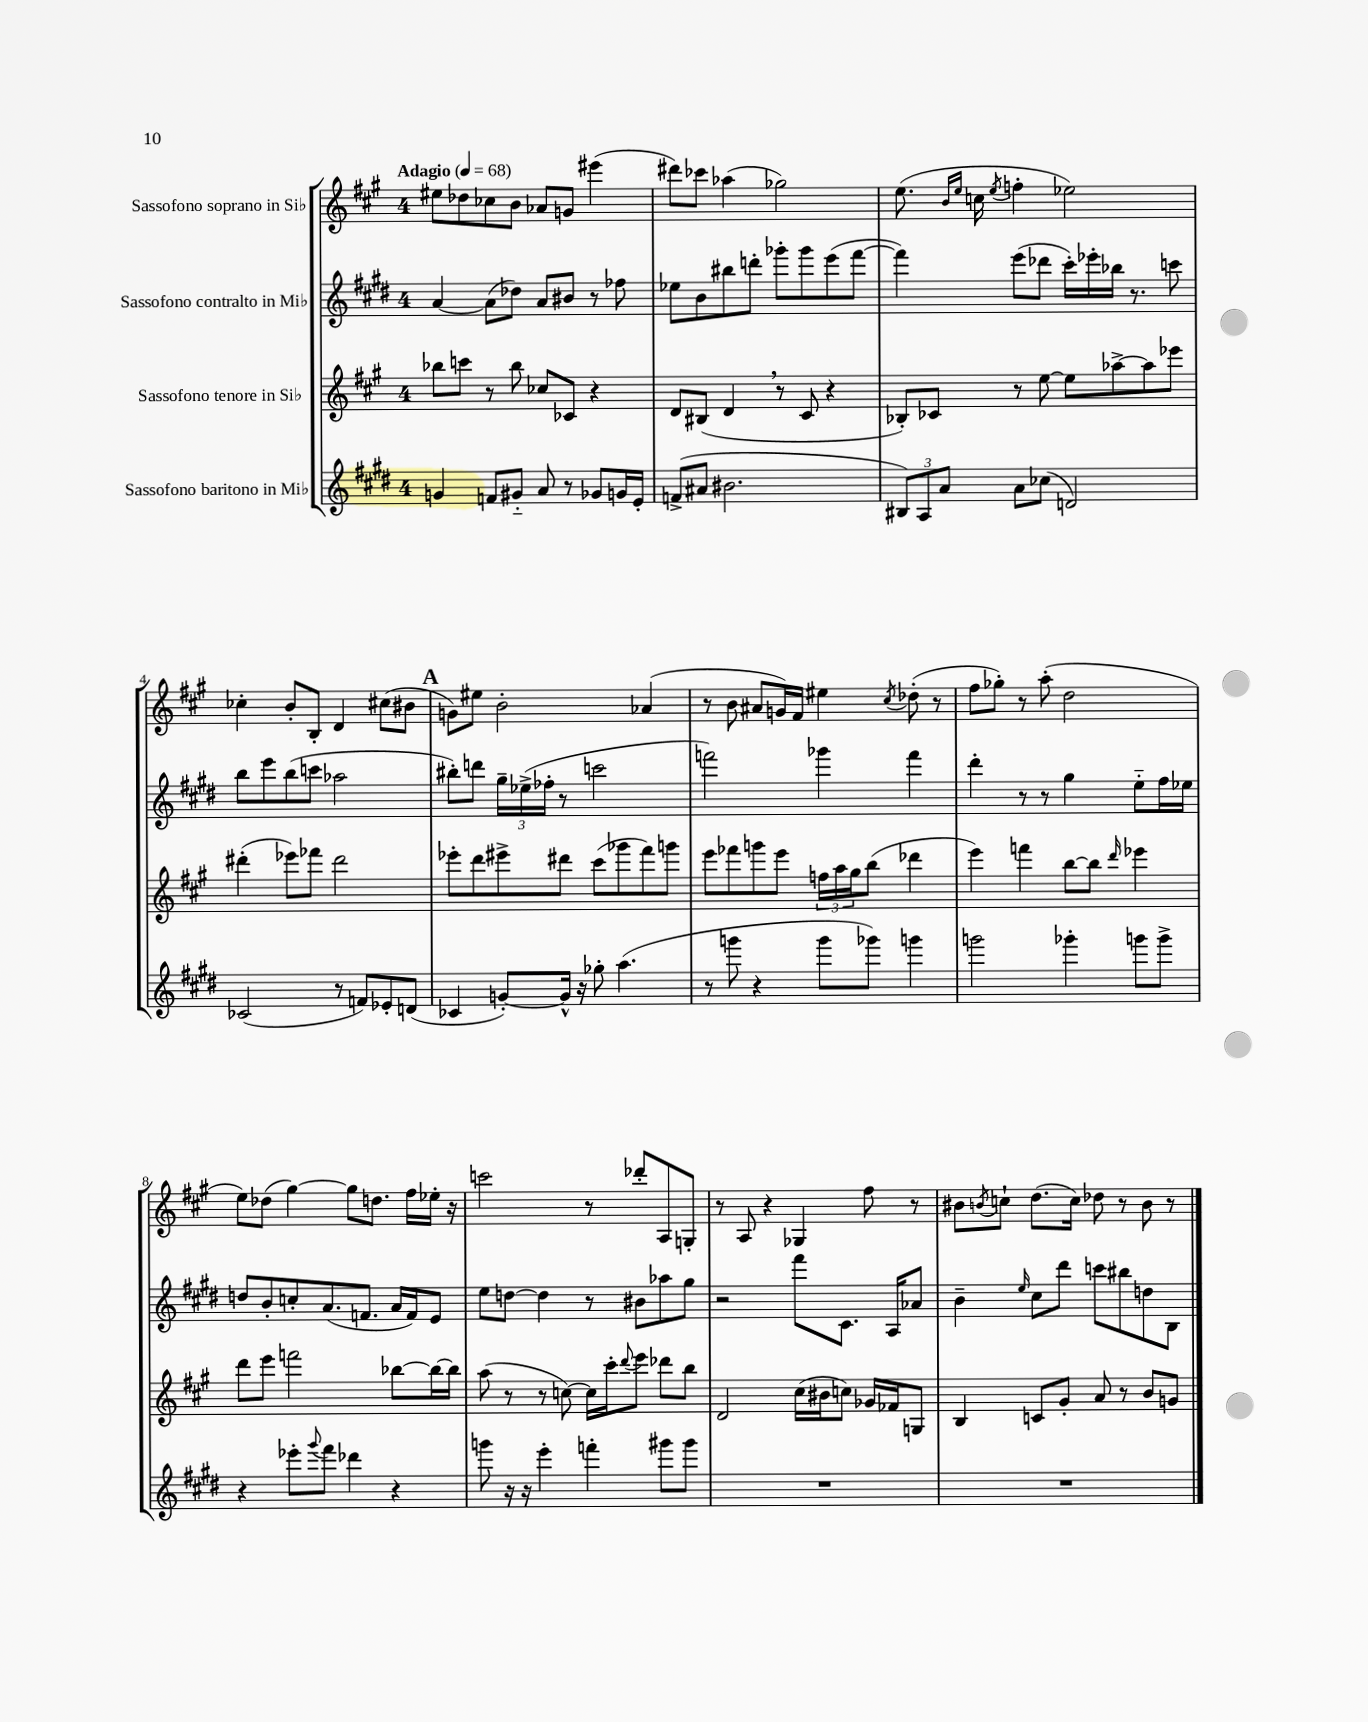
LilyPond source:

<<
\new StaffGroup <<
\new Staff = "s0" \with { instrumentName = "Sassofono soprano in Sib" } {
    \clef treble \key a \major \once \override Staff.TimeSignature.style = #'single-digit \time 4/4 \tempo "Adagio" 4 = 68
    eis''8 des''8 ces''8 b'8 aes'8 g'8 eis'''4( |
    dis'''8) ces'''8 aes''4( ges''2) |
    e''8.( \grace { b'16 e''16 } c''16 \acciaccatura { e''8 } f''4-. ees''2) |
    ces''4-. b'8-. b8-. d'4 cis''8( bis'8 |
    \mark \markup { \bold "A" } g'8) eis''8 b'2-. aes'4( |
    r8 b'8 ais'8 g'16) fis'16 eis''4 \acciaccatura { cis''8 } des''8-.( r8 |
    fis''8 ges''8-.) r8 a''8-.( d''2 |
    e''8) des''8( gis''4~) gis''8 d''8. fis''16 ees''16-. r16 |
    c'''2 r8 des'''8-. a8 g8-. |
    r8 a8 r4 ges4 fis''8 r8 |
    bis'8 \acciaccatura { b'8 } c''8-! d''8.( c''16) des''8 r8 b'8 r8 \bar "|." |
}
\new Staff = "s1" \with { instrumentName = "Sassofono contralto in Mib" } {
    \clef treble \key e \major \once \override Staff.TimeSignature.style = #'single-digit \time 4/4
    a'4~ a'8( des''8) a'8 bis'8 r8 fes''8 |
    ees''8 b'8 bis''8 d'''8-. ges'''8-. ges'''8 e'''8( fis'''8~ |
    fis'''4) e'''8( des'''8 cis'''16-.) ees'''16-. bes''16 r8. c'''8 |
    b''8 e'''8 b''8( c'''8 aes''2 |
    \mark \markup { \bold "A" } bis''8-.) d'''8 \tuplet 3/2 { gis''16-- ees''16->( fes''16-. } r8 c'''2 |
    f'''2) ges'''4 f'''4 |
    dis'''4-. r8 r8 gis''4 e''8-_ fis''16 ees''16 |
    d''8 b'8-. c''8-. a'8.( f'8. a'16 f'16) e'8 |
    e''8 d''8~ d''4 r8 bis'8 aes''8 gis''8 |
    r2 fis'''8 cis'8. a16 aes'8 |
    b'4-- \grace { e''16 } cis''8 dis'''8 c'''8 bis''8 d''8 b8 \bar "|." |
}
\new Staff = "s2" \with { instrumentName = "Sassofono tenore in Sib" } {
    \clef treble \key a \major \once \override Staff.TimeSignature.style = #'single-digit \time 4/4
    bes''8 c'''8 r8 bes''8 ces''8 ces'8 r4 |
    d'8 bis8( d'4 \breathe r8 cis'8 r4 |
    bes8-.) ces'8 r8 e''8~ e''8 aes''8~-> aes''8 ees'''8 |
    dis'''4-.( ees'''8) fes'''8 dis'''2 |
    \mark \markup { \bold "A" } ees'''8-. d'''8 eis'''8-> dis'''8 cis'''8( ges'''8 fis'''8) g'''8 |
    e'''8 fes'''8 g'''8 e'''8 \tuplet 3/2 { f''16 a''16 gis''16 } b''8( des'''4 |
    e'''4) f'''4 b''8~ b''8 \grace { d'''16 } ees'''4 |
    d'''8 e'''8 f'''2 bes''8~ bes''16~ bes''16 |
    a''8( r8 r8 c''8~) c''16 cis'''16-. \appoggiatura { d'''8 } e'''8 des'''8 b''8 |
    d'2 cis''16( bis'16 c''8) ges'16 fes'16 g8 |
    b4 c'8 gis'8-. a'8 r8 b'8 g'8 \bar "|." |
}
\new Staff = "s3" \with { instrumentName = "Sassofono baritono in Mib" } {
    \clef treble \key e \major \once \override Staff.TimeSignature.style = #'single-digit \time 4/4
    g'4 f'8 gis'8-_ a'8 r8 ges'8 g'16 e'16-. |
    f'8->( ais'8 bis'2. |
    \tuplet 3/2 { bis8) a8 a'8 } a'8 ces''8( d'2) |
    ces'2( r8 f'8) ees'8-. d'8( |
    \mark \markup { \bold "A" } ces'4 g'8~-.) g'16-^ r16 ges''8-. a''4.( |
    r8 g'''8 r4 g'''8 ges'''8) g'''4 |
    g'''2 ges'''4-. g'''8 g'''8-> |
    r4 ees'''8-. \appoggiatura { gis'''8 } fis'''8 des'''4 r4 |
    g'''8 r16 r16 e'''4-. f'''4-. gis'''8 gis'''8 |
    R1 |
    R1 \bar "|." |
}
>>
>>
